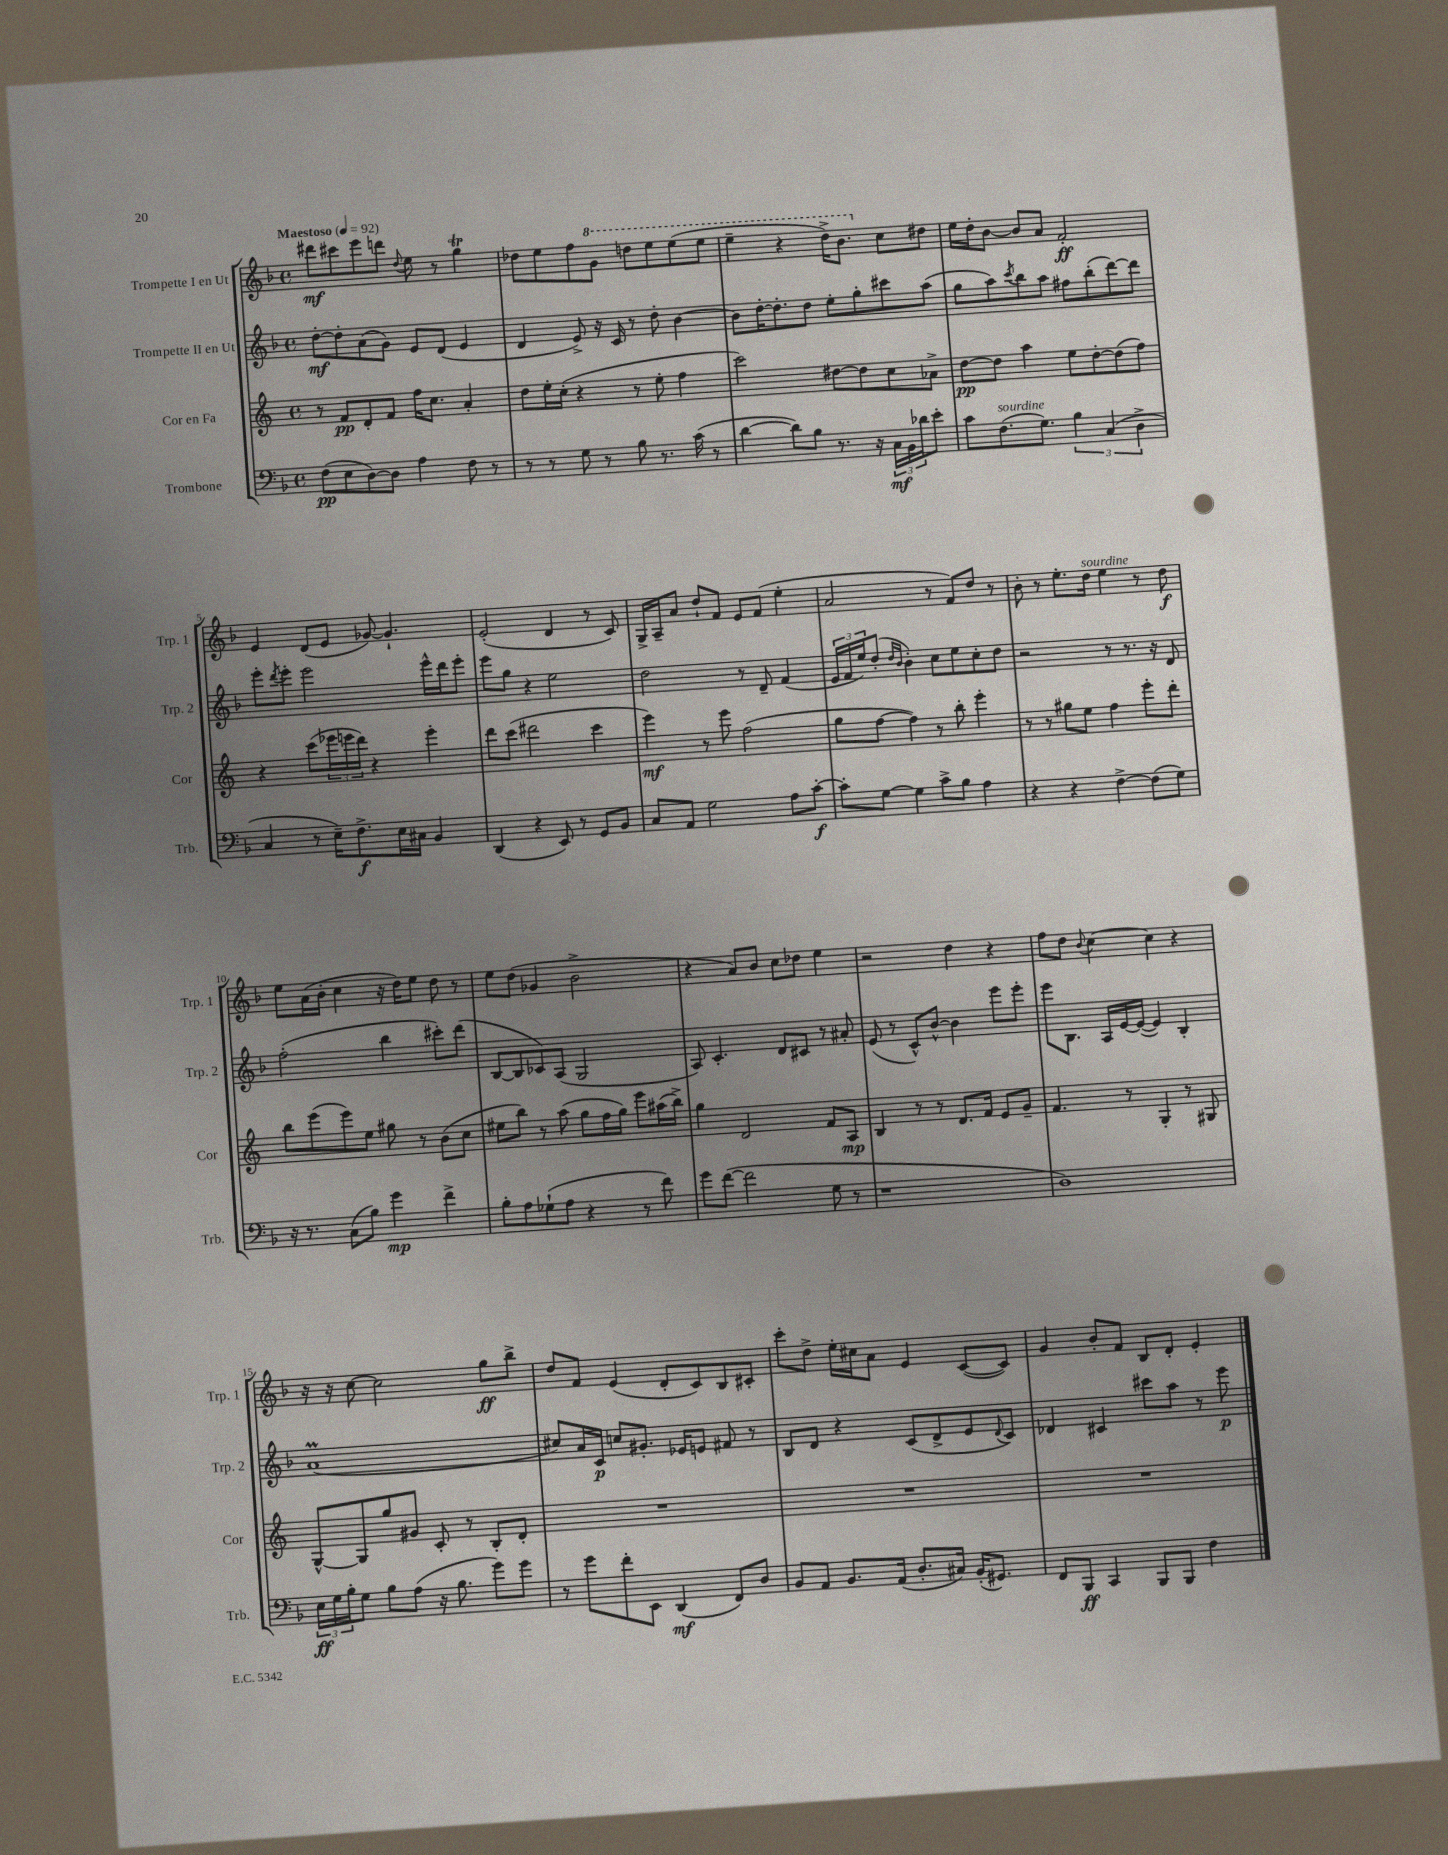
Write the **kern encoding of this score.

**kern	**dynam	**kern	**dynam	**kern	**dynam	**kern	**dynam
*part4	*part4	*part3	*part3	*part2	*part2	*part1	*part1
*staff4	*staff4	*staff3	*staff3	*staff2	*staff2	*staff1	*staff1
*I"Trombone	*	*I"Cor en Fa	*	*I"Trompette II en Ut	*	*I"Trompette I en Ut	*
*I'Trb.	*	*I'Cor	*	*I'Trp. 2	*	*I'Trp. 1	*
*clefF4	*	*clefG2	*	*clefG2	*	*clefG2	*
*k[b-]	*	*k[]	*	*k[b-]	*	*k[b-]	*
*M4/4	*	*M4/4	*	*M4/4	*	*M4/4	*
*met(c)	*	*met(c)	*	*met(c)	*	*met(c)	*
*MM92	*	*MM92	*	*MM92	*	*MM92	*
=1	=1	=1	=1	=1	=1	=1	=1
!	!	!	!	!	!	!LO:TX:a:B:t=Maestoso	!
(8F\L	pp	8r	.	[8dd'\L	mf	8ddd#X\L	mf
8E\	.	8f/L	pp	8dd'\]	.	8ccc#X\	.
[8D\)	.	8d'/	.	(8a\	.	8eee\	.
8D\J]	.	8f/J	.	8g\J)	.	8dddn\J	.
.	.	.	.	.	.	8qqdd/	.
4A\	.	16ff\KL	.	8e/L	.	8ee\	.
.	.	8.cc\J	.	.	.	.	.
.	.	.	.	(8d/J	.	8r	.
8F\	.	4a'/	.	4e/	.	4ggT\	.
8r	.	.	.	.	.	.	.
=2	=2	=2	=2	=2	=2	=2	=2
8r	.	8dd\L	.	4d/	.	8dd-X\L	.
8r	.	16ee'\L	.	.	.	8ee\	.
.	.	(16cc'\JJ	.	.	.	.	.
8G\	.	4r	.	8e^/)	.	8ff\	.
*	*	*	*	*	*	*8va	*
8r	.	.	.	16r	.	8gg\J	.
.	.	.	.	16c/	.	.	.
8B-\	.	8r	.	8r	.	8dddn\L	.
8.r	.	8ee'\	.	8dd'\	.	8eee\	.
.	.	4ff\	.	[4b-\	.	(8eee\	.
(16c\	.	.	.	.	.	.	.
8r	.	.	.	.	.	8eee\J	.
=3	=3	=3	=3	=3	=3	=3	=3
[4d\	.	2ccc\)	.	8b-\L]	.	4eee~\	.
.	.	.	.	[16dd'\K	.	.	.
.	.	.	.	8.dd'\]	.	.	.
8d\L])	.	.	.	.	.	4r	.
8B-\J	.	.	.	8dd\J	.	.	.
8.r	.	[8dd#X\L	.	8ee'\L	.	16ddd^\KL)	.
.	.	.	.	.	.	8.bb-\J	.
.	.	8dd#\]	.	8gg'\	.	.	.
16r	.	.	.	.	.	.	.
*	*	*	*	*	*	*X8va	*
24C\LL	mf	8cc\	.	8ccc#X\	.	8cc\L	.
24BB-\	.	.	.	.	.	.	.
24d-X\J	.	.	.	.	.	.	.
8e'\J	.	8a-X^\J	.	(8aa\J	.	8dd#X\J	.
=4	=4	=4	=4	=4	=4	=4	=4
8c\L	.	[8dd\L	pp	8gg\L	.	16ee\LL	.
.	.	.	.	.	.	16dd'\J	.
!LO:TX:a:i:t=sourdine	!	!	!	!	!	!	!
(8.F\	.	8dd\J]	.	8aa\)	.	[8b-\J	.
.	.	.	.	8qccc/	.	.	.
.	.	4aa\	.	8bb-\	.	8b-/L]	.
8.G\J)	.	.	.	.	.	.	.
.	.	.	.	8aa\J	.	8a/J	.
6B-\	.	8ee\L	.	8ff#X\L	.	2f'/	ff
.	.	[8dd'\	.	(8bb-'\	.	.	.
(6C/	.	.	.	.	.	.	.
.	.	(8dd\]	.	[8ddd\)	.	.	.
6D^\	.	.	.	.	.	.	.
.	.	8ff\J)	.	8ddd\J]	.	.	.
!!LO:LB:g=z
=5	=5	=5	=5	=5	=5	=5	=5
4C/	.	4r	.	8eee'\L	.	4e/	.
.	.	.	.	8qddd/	.	.	.
.	.	.	.	8eee'\J	.	.	.
8r	.	(8ccc\L	.	2eee\	.	(8d/L	.
16E~\KL)	.	24eee-X\L	.	.	.	8e/J	.
.	.	24eeen\	.	.	.	.	.
8.F^\	f	.	.	.	.	.	.
.	.	24ddd\JJ)	.	.	.	.	.
.	.	4r	.	.	.	[8g-X/)	.
16E\L	.	.	.	.	.	4.g-`/]	.
16C#X\JJ	.	.	.	.	.	.	.
4BB-/	.	4eee'\	.	16eee^^\LL	.	.	.
.	.	.	.	16ddd\J	.	.	.
.	.	.	.	8eee'\J	.	.	.
=6	=6	=6	=6	=6	=6	=6	=6
(4DD/	.	8ddd\L	.	8eee\L	.	(2e'/	.
.	.	(8ccc\J	.	8gg\J	.	.	.
4r	.	2ddd#X\	.	4r	.	.	.
8EE/)	.	.	.	2ee\	.	4d/	.
8r	.	.	.	.	.	.	.
8GG/L	.	4ccc\	.	.	.	8r	.
8BB-/J	.	.	.	.	.	8c/)	.
=7	=7	=7	=7	=7	=7	=7	=7
8C/L	.	4eee\)	mf	2dd\	.	16G^/LL	.
.	.	.	.	.	.	16A~/J	.
8AA/J	.	.	.	.	.	8a/J	.
2G\	.	8r	.	.	.	8dd`/L	.
.	.	8eee\	.	.	.	8f/J	.
.	.	(2ff\	.	8r	.	8e/L	.
.	.	.	.	8d~/	.	(8f/J	.
8A\L	.	.	.	(4f/	.	4ee'\	.
[8c'\J	f	.	.	.	.	.	.
=8	=8	=8	=8	=8	=8	=8	=8
8c'\L]	.	8gg\L	.	24e/LL	.	2a/	.
.	.	.	.	24f/	.	.	.
.	.	.	.	24ee/J)	.	.	.
[8G\J	.	[8ff\J	.	(8dd'/J	.	.	.
.	.	.	.	16qqdd/LL	.	.	.
.	.	.	.	16qqb-/JJ	.	.	.
4G\]	.	4ff\])	.	4b-'\)	.	.	.
8c^\L	.	8r	.	8cc\L	.	8r	.
8B-\J	.	8bb'\	.	8ee\	.	8f/L)	.
4A\	.	4eee'\	.	8cc'\	.	8dd/J	.
.	.	.	.	8dd\J	.	8r	.
=9	=9	=9	=9	=9	=9	=9	=9
4r	.	8r	.	2r	.	8b-'\	.
.	.	8r	.	.	.	8r	.
4r	.	8gg#X\L	.	.	.	8.ee'\L	.
.	.	8ee\J	.	.	.	.	.
!	!	!	!	!	!	!LO:TX:a:i:t=sourdine	!
.	.	.	.	.	.	16dd\Jk	.
[4F^\	.	4ff\	.	8r	.	4ee\	.
.	.	.	.	8.r	.	.	.
(8F\L]	.	8eee'\L	.	.	.	8r	.
.	.	.	.	16r	.	.	.
8G\J)	.	8ddd'\J	.	8d/	.	8dd\	f
!!LO:LB:g=z
=10	=10	=10	=10	=10	=10	=10	=10
16r	.	8bb\L	.	(2ff'\	.	8ee\L	.
8.r	.	.	.	.	.	.	.
.	.	(8eee\	.	.	.	(16a\L	.
.	.	.	.	.	.	16b-'\JJ	.
(8C\L	.	8eee\)	.	.	.	4cc\	.
8B-\J)	.	8ee\J	.	.	.	.	.
4g\	mp	8gg#X\	.	4bb-\	.	16r	.
.	.	.	.	.	.	16dd\KL)	.
.	.	8r	.	.	.	8ee\J	.
4f^\	.	(8b\L	.	8ccc#X'\L)	.	8dd\	.
.	.	8cc\J	.	(8ddd\J	.	8r	.
=11	=11	=11	=11	=11	=11	=11	=11
8B-'\L	.	8ee#X\L	.	[8B-/L	.	8ee\L	.
8A\	.	8bb\J)	.	8B-/]	.	(8dd\J	.
(8G-X`\	.	8r	.	8c-X/)	.	4g-X/	.
8A\J	.	(8aa\	.	(8A/J	.	.	.
4r	.	8gg\L	.	2G/	.	2b-^\	.
.	.	16ff\L	.	.	.	.	.
.	.	16gg\JJ)	.	.	.	.	.
8r	.	8eee\L	.	.	.	.	.
8f\)	.	(16aa#X\L	.	.	.	.	.
.	.	16bb^\JJ)	.	.	.	.	.
=12	=12	=12	=12	=12	=12	=12	=12
8g\L	.	4gg\	.	8A/)	.	4r	.
([8f\J	.	.	.	4.c'/	.	.	.
2f\]	.	2d/	.	.	.	8a/L)	.
.	.	.	.	.	.	8b-/J	.
.	.	.	.	8d/L	.	8cc\L	.
.	.	.	.	8c#X/J	.	8dd-X\J	.
8G\	.	8f/L	.	8r	.	4ee\	.
8r	.	8A/J	mp	8a#X'/	.	.	.
=13	=13	=13	=13	=13	=13	=13	=13
1r	.	4B/	.	(8e/	.	2r	.
.	.	.	.	8r	.	.	.
.	.	8r	.	8c^^/L)	.	.	.
.	.	8r	.	[8b-^^/J	.	.	.
.	.	8.d/L	.	4b-\]	.	4dd\	.
.	.	16f/Jk	.	.	.	.	.
.	.	8e/L	.	8eee\L	.	4r	.
.	.	8g~/J	.	8eee'\J	.	.	.
=14	=14	=14	=14	=14	=14	=14	=14
1D)	.	4.f/	.	8eee\L	.	8ff\L	.
.	.	.	.	8.B-\J	.	8dd\J	.
.	.	.	.	.	.	8qqb-/	.
.	.	.	.	.	.	[4cc\	.
.	.	.	.	16A/LL	.	.	.
.	.	8r	.	[16e/	.	.	.
.	.	.	.	(16e/JJ_	.	.	.
.	.	4G'/	.	4e/])	.	4cc\]	.
.	.	8r	.	4B-'/	.	4r	.
.	.	8G#X/	.	.	.	.	.
!!LO:LB:g=z
=15	=15	=15	=15	=15	=15	=15	=15
24E\LL	ff	[8G^^/L	.	(1am	.	16r	.
24G\	.	.	.	.	.	.	.
.	.	.	.	.	.	16r	.
24B-'\J	.	.	.	.	.	.	.
8G\J	.	8G/]	.	.	.	[8cc\	.
8B-\L	.	8gg/	.	.	.	2cc\]	.
(8A\J	.	8g#X/J	.	.	.	.	.
16r	.	8c'/	.	.	.	.	.
8.B-\	.	.	.	.	.	.	.
.	.	8r	.	.	.	.	.
8g\L)	.	8B'/L	.	.	.	8gg\L	ff
8g\J	.	8d'/J	.	.	.	8bb-^\J	.
=16	=16	=16	=16	=16	=16	=16	=16
8r	.	1r	.	8cc#X/L)	.	8dd/L	.
8g\L	.	.	.	16a/L	.	8f/J	.
.	.	.	.	16c/JJ	p	.	.
8f'\	.	.	.	8ccn/L	.	(4e/	.
8EE\J	.	.	.	8.g#X'/J	.	.	.
(4DD/	mf	.	.	.	.	8d'/L	.
.	.	.	.	16e-X/KL	.	.	.
.	.	.	.	8en/J	.	8c/)	.
8FF/L)	.	.	.	8f#X/	.	8B-/	.
8D/J	.	.	.	8r	.	8c#X'/J	.
=17	=17	=17	=17	=17	=17	=17	=17
8BB-/L	.	1r	.	8B-/L	.	8ccc'\L	.
8AA/J	.	.	.	8d/J	.	8dd^\J	.
8.BB-/L	.	.	.	4r	.	16ee'\LL	.
.	.	.	.	.	.	16cc#X\J	.
.	.	.	.	.	.	8a\J	.
(16AA/Jk	.	.	.	.	.	.	.
8.D'/L	.	.	.	(8c/L	.	4e/	.
.	.	.	.	8d^/	.	.	.
16C#X/Jk)	.	.	.	.	.	.	.
(16BB-'/KL	.	.	.	8e/	.	([8c/L	.
8.GG#X/J)	.	.	.	.	.	.	.
.	.	.	.	8qqd/	.	.	.
.	.	.	.	8c/J)	.	8c/J])	.
=18	=18	=18	=18	=18	=18	=18	=18
8FF/L	.	1r	.	4d-X/	.	4g/	.
8BBB-/J	ff	.	.	.	.	.	.
4CC/	.	.	.	4c#X/	.	8b-'/L	.
.	.	.	.	.	.	8f/J	.
8BBB-/L	.	.	.	8ccc#X\L	.	8B-/L	.
8BBB-/J	.	.	.	8aa\J	.	8d'/J	.
4F\	.	.	.	8r	.	4e'/	.
.	.	.	.	8eee\	p	.	.
==	==	==	==	==	==	==	==
*-	*-	*-	*-	*-	*-	*-	*-
